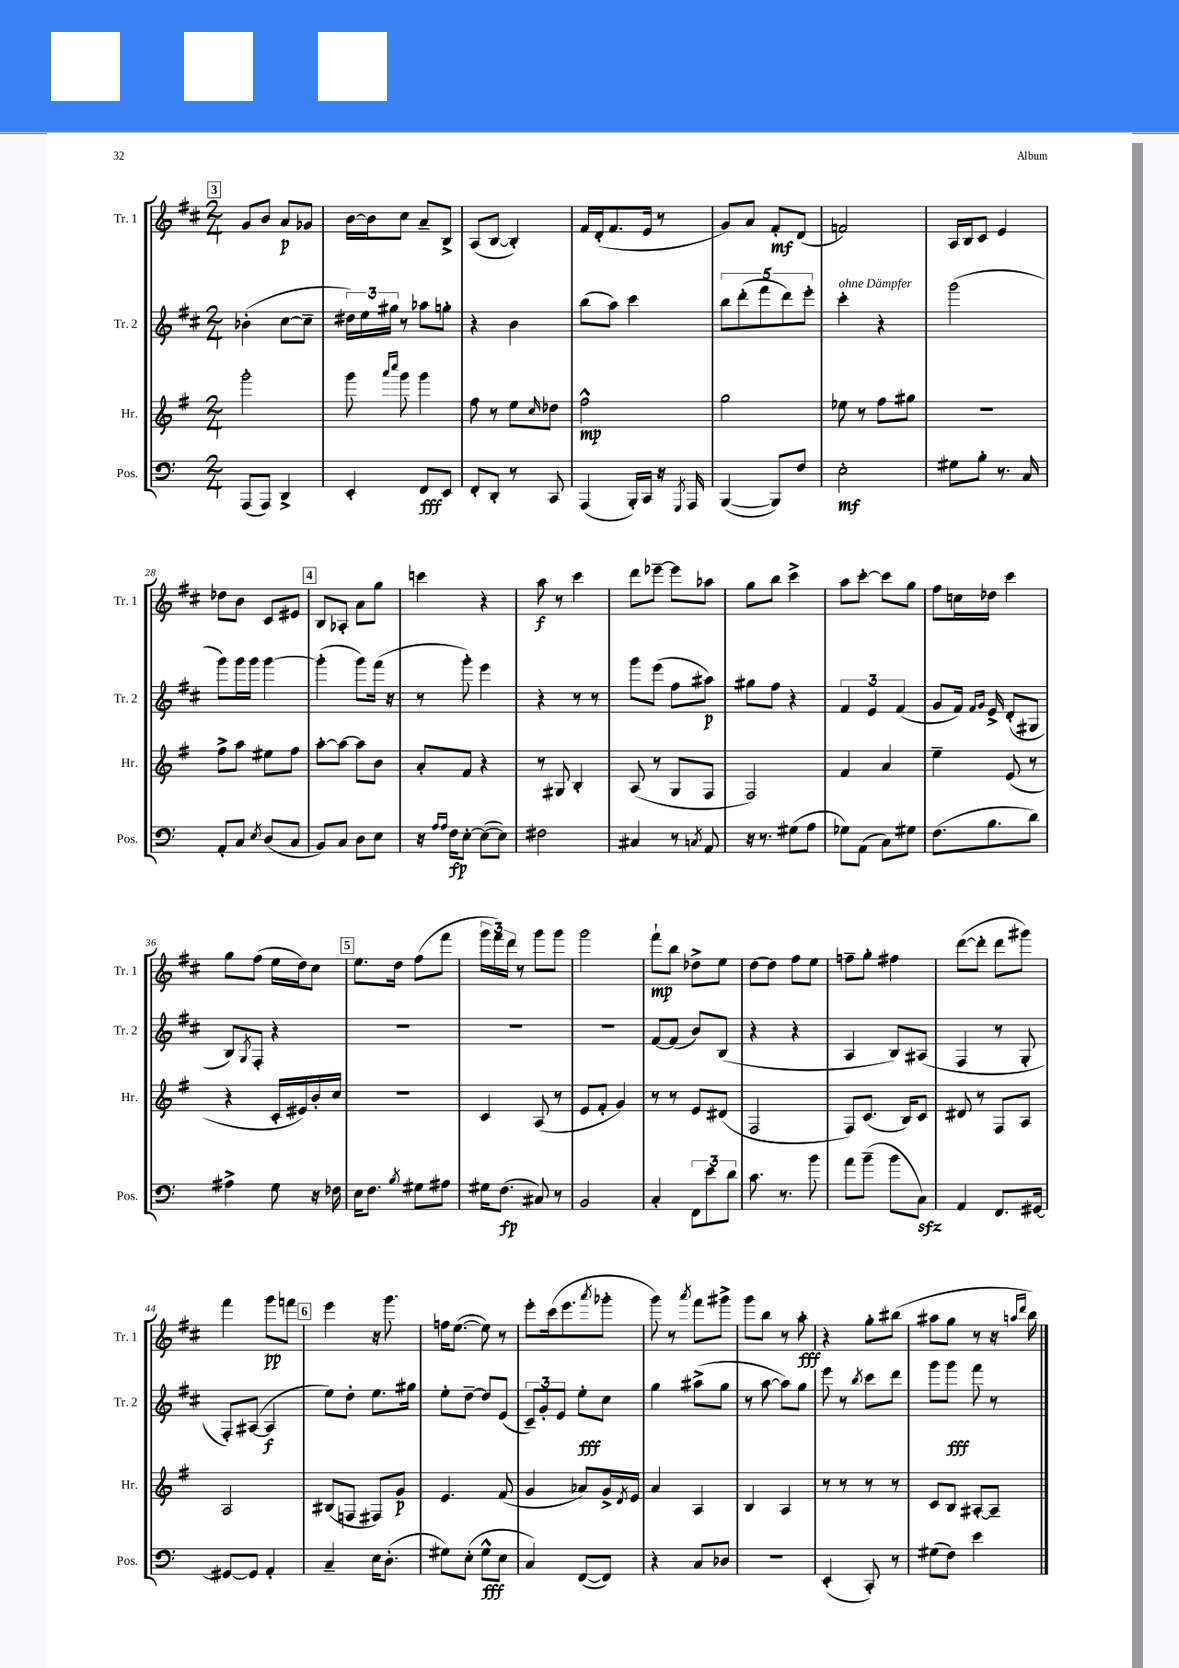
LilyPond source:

<<
\new StaffGroup <<
\new Staff = "s0" \with { instrumentName = "Tr. 1" shortInstrumentName = "Tr. 1" } {
    \clef treble \key d \major \numericTimeSignature \time 2/4
    \mark \markup { \box "3" } g'8 b'8 a'8\p ges'8 |
    b'16~ b'16 cis''8 a'8-- b8-> |
    a8( b8~ b4-.) |
    fis'16 d'16-.( fis'8. e'16 r8 |
    g'8) a'8 fis'8-.\mf d'8( |
    f'2) |
    a16 b16 cis'8 e'4 |
    des''8 b'8 cis'8 eis'8 |
    \mark \markup { \box "4" } b8 aes8-. a'8 g''8 |
    c'''4 r4 |
    a''8\f r8 cis'''4 |
    d'''8 ees'''8~-- ees'''8 aes''8 |
    g''8 b''8 cis'''4-> |
    a''8 cis'''8~-. cis'''8 g''8 |
    fis''8 c''16 des''16 cis'''4 |
    g''8 fis''8( e''16 d''16) cis''8 |
    \mark \markup { \box "5" } e''8. d''16 fis''8( fis'''8 |
    \tuplet 3/2 { g'''16 fis'''16) d'''16 } r8 g'''8 g'''8 |
    g'''2 |
    fis'''8-!\mp b''8 des''8-> e''8 |
    d''8~ d''8 fis''8 e''8 |
    f''8-- g''8-. fis''4 |
    d'''8~( d'''8-. d'''8 gis'''8) |
    fis'''4 g'''8\pp f'''8 |
    \mark \markup { \box "6" } e'''4 r16 g'''8. |
    f''16 e''8.~( e''8) r8 |
    e'''8-. cis'''16( e'''8. \acciaccatura { a'''8 } ges'''8-. |
    g'''8) r8 \acciaccatura { a'''8 } fis'''8 gis'''8-> |
    g'''8 b''8 r8 a''8-.\fff |
    r4 g''8-. bis''8( |
    ais''8 g''8 r8 r16 \grace { a''16 d'''16 } b''16) \bar "|." |
}
\new Staff = "s1" \with { instrumentName = "Tr. 2" shortInstrumentName = "Tr. 2" } {
    \clef treble \key d \major \numericTimeSignature \time 2/4
    \mark \markup { \box "3" } bes'4-.( cis''8~ cis''8-- |
    \tuplet 3/2 { dis''16) e''16 gis''16 } r8 aes''8 g''8-. |
    r4 b'4 |
    b''8( a''8) cis'''4 |
    \tuplet 5/4 { b''8 d'''8-.( fis'''8 d'''8) e'''8-. } |
    cis'''4-.^\markup { \italic "ohne Dämpfer" } r4 |
    g'''2( |
    g'''8) g'''16 g'''16 g'''4~ |
    \mark \markup { \box "4" } g'''4-.( g'''8) fis'''16( r16 |
    r8 g'''8-.) e'''4 |
    r4 r8 r8 |
    g'''8 e'''8( fis''8 ais''8\p) |
    gis''8 fis''8 r4 |
    \tuplet 3/2 { fis'4 e'4 fis'4( } |
    g'8 fis'16) \grace { fis'16 g'16 } e'16-> d'8-.( gis8 |
    b8) \acciaccatura { g8 } fis8-. r4 |
    \mark \markup { \box "5" } R2 |
    R2 |
    R2 |
    fis'8~ fis'8( b'8) b8( |
    r4 r4 |
    a4 b8) ais8( |
    fis4 r8 g8-. |
    fis8-.) ais8~( ais4\f |
    \mark \markup { \box "6" } e''8) d''8-. e''8. gis''16 |
    e''8-. d''8~-- d''8 e'8( |
    \tuplet 3/2 { cis'8--) g'8-. e'8 } e''8-.\fff cis''8 |
    g''4 ais''8->( g''8 |
    r8 a''8~ a''8) g''8 |
    e'''8 r8 \acciaccatura { b''8 } cis'''8 d'''8 |
    g'''8 g'''8\fff fis'''8 r8 \bar "|." |
}
\new Staff = "s2" \with { instrumentName = "Hr." shortInstrumentName = "Hr." } {
    \clef treble \key g \major \numericTimeSignature \time 2/4
    \mark \markup { \box "3" } g'''2-. |
    g'''8 \grace { a'''16 c''''16 } g'''8 g'''4 |
    fis''8 r8 e''8 \grace { c''16 } des''8 |
    fis''2-^\mp |
    g''2 |
    ees''8 r8 fis''8 gis''8 |
    R2 |
    fis''8-> a''8 eis''8 fis''8 |
    \mark \markup { \box "4" } a''8~-. a''8~ a''8 b'8 |
    a'8-. fis'8 r4 |
    r8 gis8 b4-. |
    a8( r8 g8 fis8 |
    fis2) |
    fis'4 a'4 |
    e''4-- e'8( r8 |
    r4 c'16-. eis'16) b'16-. c''16 |
    \mark \markup { \box "5" } r2 |
    c'4 a8( r8 |
    e'8 fis'8-. g'4) |
    r8 r8 e'8 dis'8( |
    fis2 |
    fis8) c'8.( b16) c'8 |
    dis'8 r8 fis8 a8 |
    a2 |
    \mark \markup { \box "6" } bis8( f8 fis8) g'8\p |
    e'4. fis'8( |
    g'4 aes'8) g'16-> \acciaccatura { d'8 } e'16 |
    a'4 a4 |
    b4 a4 |
    r8 r8 r8 r8 |
    c'8 b8 ais8~-. ais8-- \bar "|." |
}
\new Staff = "s3" \with { instrumentName = "Pos." shortInstrumentName = "Pos." } {
    \clef bass \key c \major \numericTimeSignature \time 2/4
    \mark \markup { \box "3" } a,,8( a,,8) d,4-> |
    e,4-. f,8\fff e,8 |
    f,8-. d,8-. r8 c,8 |
    a,,4( b,,16-.) c,16 r16 \acciaccatura { g,,8 } a,,16 |
    b,,4~( b,,8) f8 |
    e2-.\mf |
    gis8 b8-. r8. c16 |
    a,8-. c8 \acciaccatura { e8 } d8( c8 |
    \mark \markup { \box "4" } b,8) c8 d8 e8 |
    r16 \grace { a16 a16 } f16\fp e8~-. e8~( e8) |
    fis2 |
    cis4 r8 \acciaccatura { c8 } a,8 |
    r16 r8. gis8( a8 |
    ges8) a,8( c8) gis8 |
    f8.( b8. d'8) |
    ais4-> g8 r16 fes16 |
    \mark \markup { \box "5" } e16 f8. \acciaccatura { b8 } gis8 ais8 |
    gis16 f8.\fp( cis8) r8 |
    b,2 |
    c4-. \tuplet 3/2 { f,8 e'8 d'8 } |
    c'8. r8. b'8 |
    a'8 b'8--( b'8 c8\sfz) |
    a,4 f,8. gis,16~ |
    gis,8~ gis,8 a,4-. |
    \mark \markup { \box "6" } c4-- e16 d8.-.( |
    gis8) e8-.( gis8-^\fff e8 |
    c4) f,8~( f,8) |
    r4 c8 des8 |
    R2 |
    e,4-.( c,8-.) r8 |
    gis8( f8) e'4 \bar "|." |
}
>>
>>
\layout { \context { \Score currentBarNumber = #21 } }
